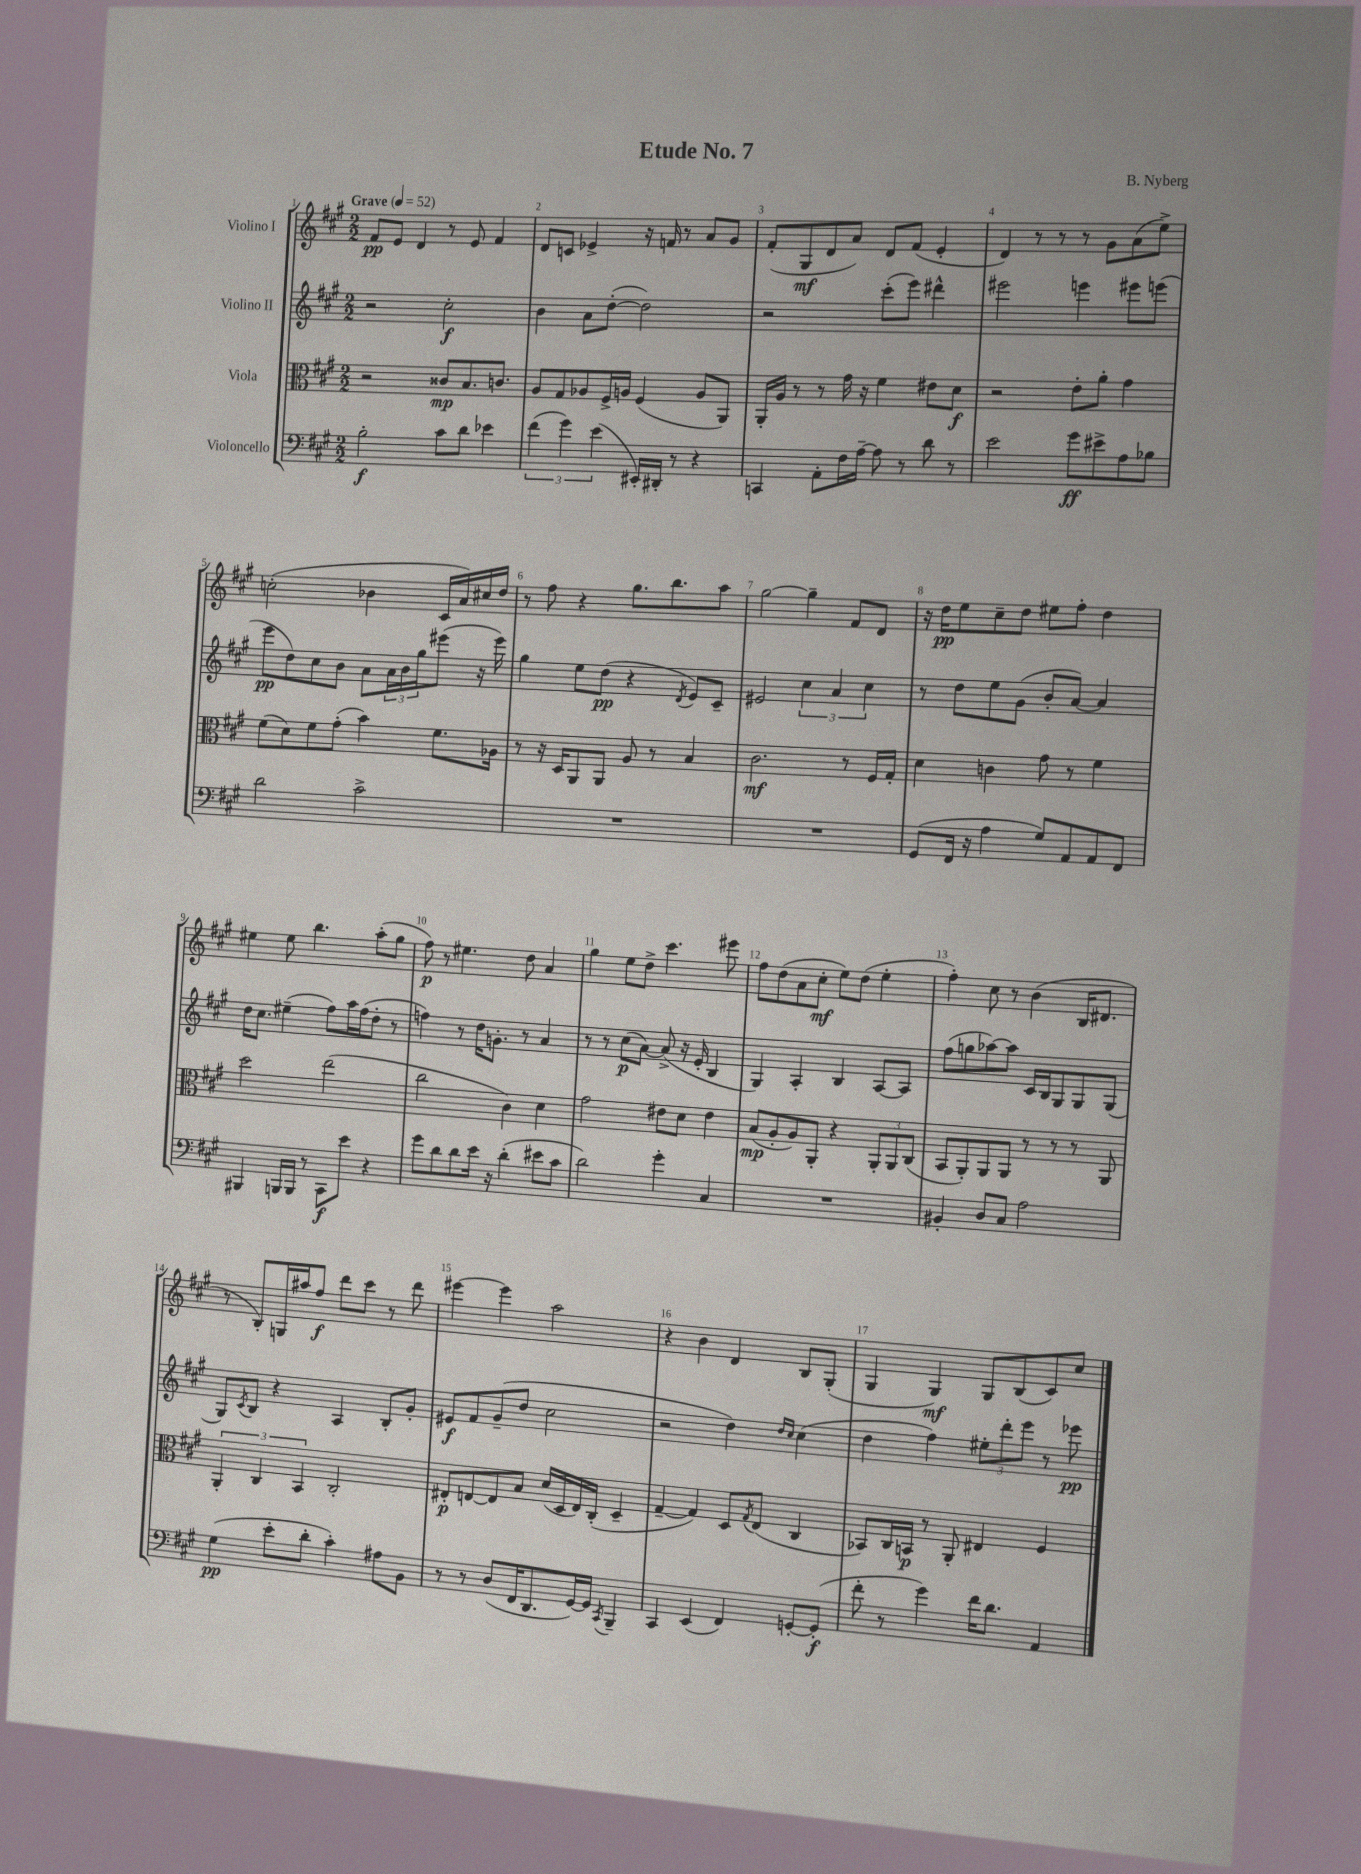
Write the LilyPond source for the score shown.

\header { title = "Etude No. 7" composer = "B. Nyberg" }
<<
\new StaffGroup <<
\new Staff = "s0" \with { instrumentName = "Violino I" } {
    \clef treble \key a \major \numericTimeSignature \time 2/2 \tempo "Grave" 4 = 52
    fis'8\pp e'8 d'4 r8 e'8 fis'4 |
    d'8 c'8 ees'4-> r16 f'16 r8 a'8 gis'8 |
    fis'8-.( gis8\mf d'8 a'8) d'8 fis'8( e'4-. |
    d'4) r8 r8 r8 gis'8 a'8( e''8->) |
    c''2-.( bes'4 cis'16 a'16) cis''16 d''16 |
    r8 fis''8 r4 gis''8. b''8. a''8 |
    gis''2~ gis''4-- fis'8 d'8 |
    r16 d''16\pp e''8 cis''8-- d''8 eis''8 fis''8-. d''4 |
    eis''4 eis''8 b''4. a''8-.( gis''8 |
    fis''8\p) r8 eis''4. d''8 a'4 |
    gis''4 e''8 d''8-> cis'''4. eis'''8 |
    fis''8 d''8( a'8 cis''8-.\mf e''8) d''8( e''4-. |
    fis''4-.) cis''8 r8 b'4( b16 dis'8. |
    r8 b8-.) g16 ais''16 fis''8\f d'''8 cis'''8 r8 d'''8 |
    eis'''4~ eis'''4 a''2 |
    r4 b'4 d'4 b8 gis8-.( |
    gis4 gis4\mf) gis8 b8( cis'8) cis''8 \bar "|." |
}
\new Staff = "s1" \with { instrumentName = "Violino II" } {
    \clef treble \key a \major \numericTimeSignature \time 2/2
    r2 cis''2-.\f |
    b'4 a'8 d''8~-.( d''2) |
    r2 cis'''8-.( e'''8) dis'''4-^ |
    eis'''2 e'''4 eis'''8 e'''8( |
    e'''8\pp d''8) cis''8 b'8 a'8 \tuplet 3/2 { a'16 b'16 gis''16 } eis'''8( r16 eis'''16) |
    gis''4 e''8 d''8\pp( r4 \acciaccatura { d'8 } e'8) cis'8-- |
    eis'2 \tuplet 3/2 { cis''4 a'4 cis''4 } |
    r8 d''8 e''8 gis'8( b'8-. a'8~) a'4 |
    d''16 cis''8. eis''4--( fis''8) a''16 fis''16( d''8-. r8 |
    f''4) r8 d''16 g'8.-. r8 a'4 |
    r8 r8 cis''8\p( a'8~) a'8->( r16 e'16-. b4 |
    gis4) a4-. b4 a8~ a8 |
    fis''8( g''8 aes''8~) aes''8 cis'16 b16 gis8 gis8 gis8( |
    gis8) \acciaccatura { cis'8 } b8 r4 a4 b8-. gis'8-. |
    eis'8\f fis'8 gis'8--( d''8 cis''2 |
    r2 d''4) \grace { d''16 cis''16 } cis''4( |
    d''4 fis''4) \tuplet 3/2 { eis''8-. d'''8-. e'''8 } r8 ees'''8\pp \bar "|." |
}
\new Staff = "s2" \with { instrumentName = "Viola" } {
    \clef alto \key a \major \numericTimeSignature \time 2/2
    r2 cisis'8\mp b8. c'8. |
    a8 gis8 aes8 fis16-> a16 fis4( a8 a,8) |
    a,16-. a16 r8 r8 gis'16 r16 fis'4 eis'8 d'8\f |
    r2 e'8-. a'8-. gis'4 |
    fis'8( d'8) fis'8 gis'8-.( b'4) fis'8. aes16 |
    r8 r16 d16 a,8 a,8 a8 r8 b4 |
    cis'2.\mf r8 fis16 gis16-. |
    d'4 c'4 gis'8 r8 fis'4 |
    d''2 e''2( |
    cis''2 cis'4) d'4 |
    gis'2 eis'8 d'8 eis'4 |
    b8\mp( a8-. a8) a,8-. r4 \tuplet 3/2 { a,8-. a,8 cis8( } |
    b,8 a,8-.) a,8 a,8 r8 r8 r8 a,8 |
    \tuplet 3/2 { a,4-. cis4 b,4 } cis2-. |
    eis8-.\p e8~ e8 b8 d'16( d16 e16) cis16-.( d4-- |
    gis4~-- gis4) d8 \acciaccatura { gis8 } e8( cis4 |
    bes,8) cis16 b,16\p r8 a,8-. eis4 fis4 \bar "|." |
}
\new Staff = "s3" \with { instrumentName = "Violoncello" } {
    \clef bass \key a \major \numericTimeSignature \time 2/2
    b2-.\f cis'8 d'8 ees'4 |
    \tuplet 3/2 { fis'4( gis'4) e'4( } eis,16-.) dis,16-. r8 r4 |
    c,4 a,8-. fis16 a16~-- a8 r8 d'8 r8 |
    e'2 gis'8\ff eis'8-> a8 bes8 |
    d'2 cis'2-> |
    R1 |
    R1 |
    gis,8( fis,16 r16 a4 gis8) a,8 a,8 fis,8 |
    bis,,4 b,,16 b,,16 r8 cis,8\f e'8 r4 |
    gis'8 d'8 d'8 e'16 r16 d'4-.( eis'8 cis'8 |
    d'2) gis'4-. cis4 |
    R1 |
    bis,4-. d8 cis8 a2 |
    gis4\pp( e'8-. d'8-. cis'4-.) ais8 b,8 |
    r8 r8 d8( fis,16 d,8. gis,16~) gis,16 \acciaccatura { cis,8 } b,,4-- |
    cis,4 e,4( fis,4) g,8~-. g,8-.\f( |
    fis'8-. r8 gis'4) fis'16 d'8. a,4 \bar "|." |
}
>>
>>
\layout { \context { \Score \override BarNumber.break-visibility = ##(#f #t #t) barNumberVisibility = #all-bar-numbers-visible } }
